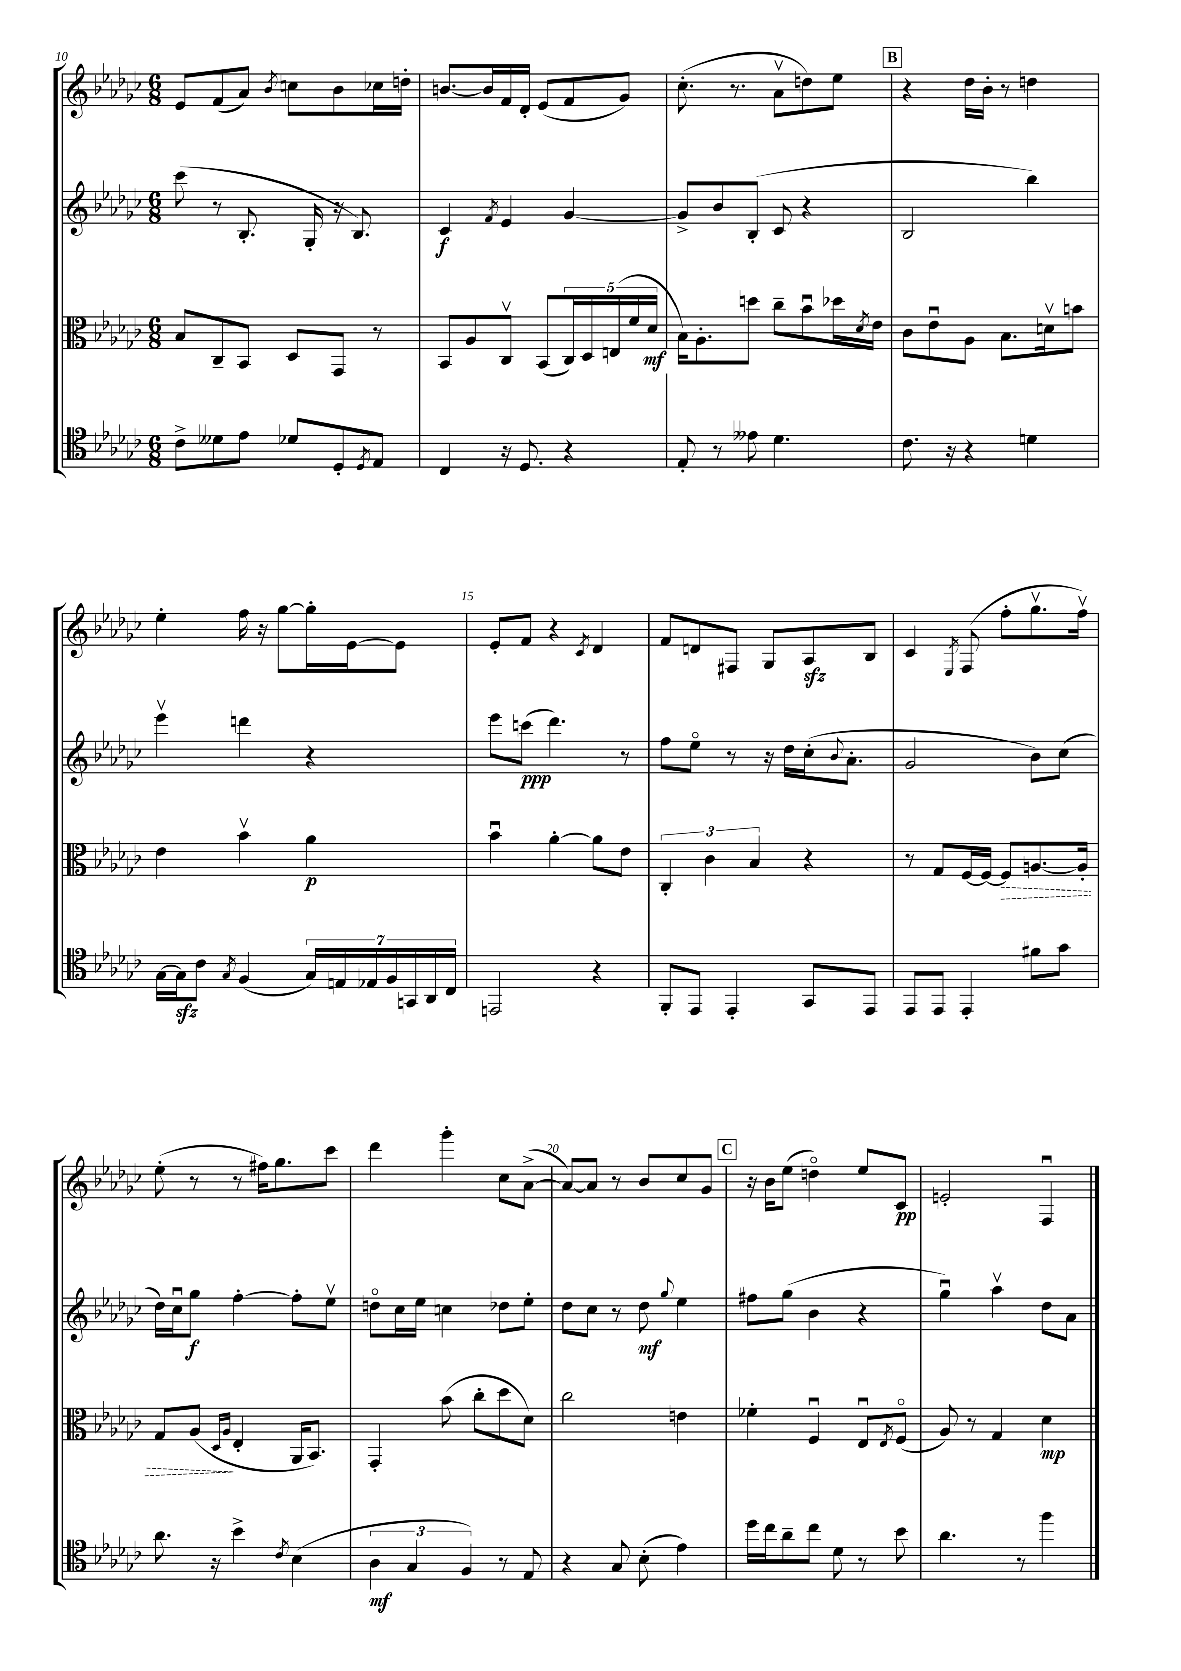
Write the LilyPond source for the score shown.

<<
\new StaffGroup <<
\new Staff = "s0" {
    \clef treble \key ges \major \numericTimeSignature \time 6/8
    ees'8 f'8( aes'8) \acciaccatura { bes'8 } c''8 bes'8 ces''16 d''16-. |
    b'8.~ b'16 f'16 des'16-. ees'8( f'8 ges'8) |
    ces''8.-.( r8. aes'8\upbow d''8) ees''8 |
    \mark \markup { \box "B" } r4 des''16 bes'16-. r8 d''4 |
    ees''4-. f''16 r16 ges''8~ ges''16-. ees'16~ ees'8 |
    ees'8-. f'8 r4 \acciaccatura { ces'8 } des'4 |
    f'8 d'8 fis8 ges8 aes8\sfz bes8 |
    ces'4 \acciaccatura { ees8 } f8( f''8-. ges''8.\upbow f''16\upbow) |
    ees''8-.( r8 r8 fis''16) ges''8. ces'''8 |
    des'''4 ges'''4-. ces''8 aes'8~->( |
    aes'8~) aes'8 r8 bes'8 ces''8 ges'8 |
    \mark \markup { \box "C" } r16 bes'16 ees''8( d''4\flageolet) ees''8 ces'8\pp |
    e'2-. f4\downbow \bar "|." |
}
\new Staff = "s1" {
    \clef treble \key ges \major \numericTimeSignature \time 6/8
    ces'''8( r8 bes8.-. ges16-. r16 bes8.) |
    ces'4\f \acciaccatura { f'8 } ees'4 ges'4~ |
    ges'8-> bes'8 bes8-.( ces'8 r4 |
    \mark \markup { \box "B" } bes2 bes''4) |
    ees'''4\upbow d'''4 r4 |
    ees'''8 c'''8\ppp( des'''4.) r8 |
    f''8 ees''8\flageolet r8 r16 des''16 ces''16-.( \appoggiatura { bes'8 } aes'8.-. |
    ges'2 bes'8) ces''8( |
    des''16) ces''16\downbow ges''8\f f''4~-. f''8-. ees''8\upbow |
    d''8\flageolet ces''16 ees''16 c''4 des''8 ees''8-. |
    des''8 ces''8 r8 des''8\mf \appoggiatura { ges''8 } ees''4 |
    \mark \markup { \box "C" } fis''8 ges''8( bes'4 r4 |
    ges''4\downbow) aes''4\upbow des''8 aes'8 \bar "|." |
}
\new Staff = "s2" {
    \clef alto \key ges \major \numericTimeSignature \time 6/8
    bes8 ces8-- bes,8 des8 ges,8 r8 |
    bes,8 aes8 ces8\upbow bes,8( \tuplet 5/4 { ces16) des16 e16( f'16 des'16\mf } |
    bes16) aes8.-. d''8 ces''8-- bes'8\downbow des''16 \acciaccatura { des'8 } ees'16 |
    \mark \markup { \box "B" } ces'8 ees'8\downbow aes8 bes8. d'16\upbow b'8 |
    ees'4 bes'4\upbow aes'4\p |
    bes'4\downbow aes'4~-. aes'8 ees'8 |
    \tuplet 3/2 { ces4-. ces'4 bes4 } r4 |
    r8 ges8 f16~ f16~ \once \override Hairpin.style = #'dashed-line f8\> a8.~ a16-. |
    ges8 aes8\!( \grace { des16 aes16 } ees4-. aes,16 bes,8.) |
    ges,4-. bes'8( ces''8-. des''8 des'8) |
    ces''2 e'4 |
    \mark \markup { \box "C" } fes'4-. f4\downbow ees8\downbow \acciaccatura { ees8 } f8\flageolet( |
    aes8) r8 ges4 des'4\mp \bar "|." |
}
\new Staff = "s3" {
    \clef tenor \key ges \major \numericTimeSignature \time 6/8
    ces'8-> deses'8 ees'8 des'8 des8-. \acciaccatura { des8 } ees8 |
    ces4 r16 des8. r4 |
    ees8-. r8 eeses'8 des'4. |
    \mark \markup { \box "B" } ces'8. r16 r4 d'4 |
    ges16~ ges16\sfz ces'8 \acciaccatura { ges8 } f4( \tuplet 7/4 { ges16) e16 ees16 f16 g,16 aes,16 ces16 } |
    e,2 r4 |
    f,8-. ees,8 ees,4-. ges,8 ees,8 |
    ees,8 ees,8 ees,4-. fis'8 ges'8 |
    aes'8. r16 bes'4-> \acciaccatura { ces'8 } bes4( |
    \tuplet 3/2 { aes4\mf ges4 f4) } r8 ees8 |
    r4 ges8 bes8-.( ees'4) |
    \mark \markup { \box "C" } des''16 ces''16 aes'8-- ces''8 des'8 r8 bes'8 |
    aes'4. r8 f''4 \bar "|." |
}
>>
>>
\layout { \context { \Score currentBarNumber = #10 \override BarNumber.break-visibility = ##(#f #t #t) barNumberVisibility = #(every-nth-bar-number-visible 5) } }
